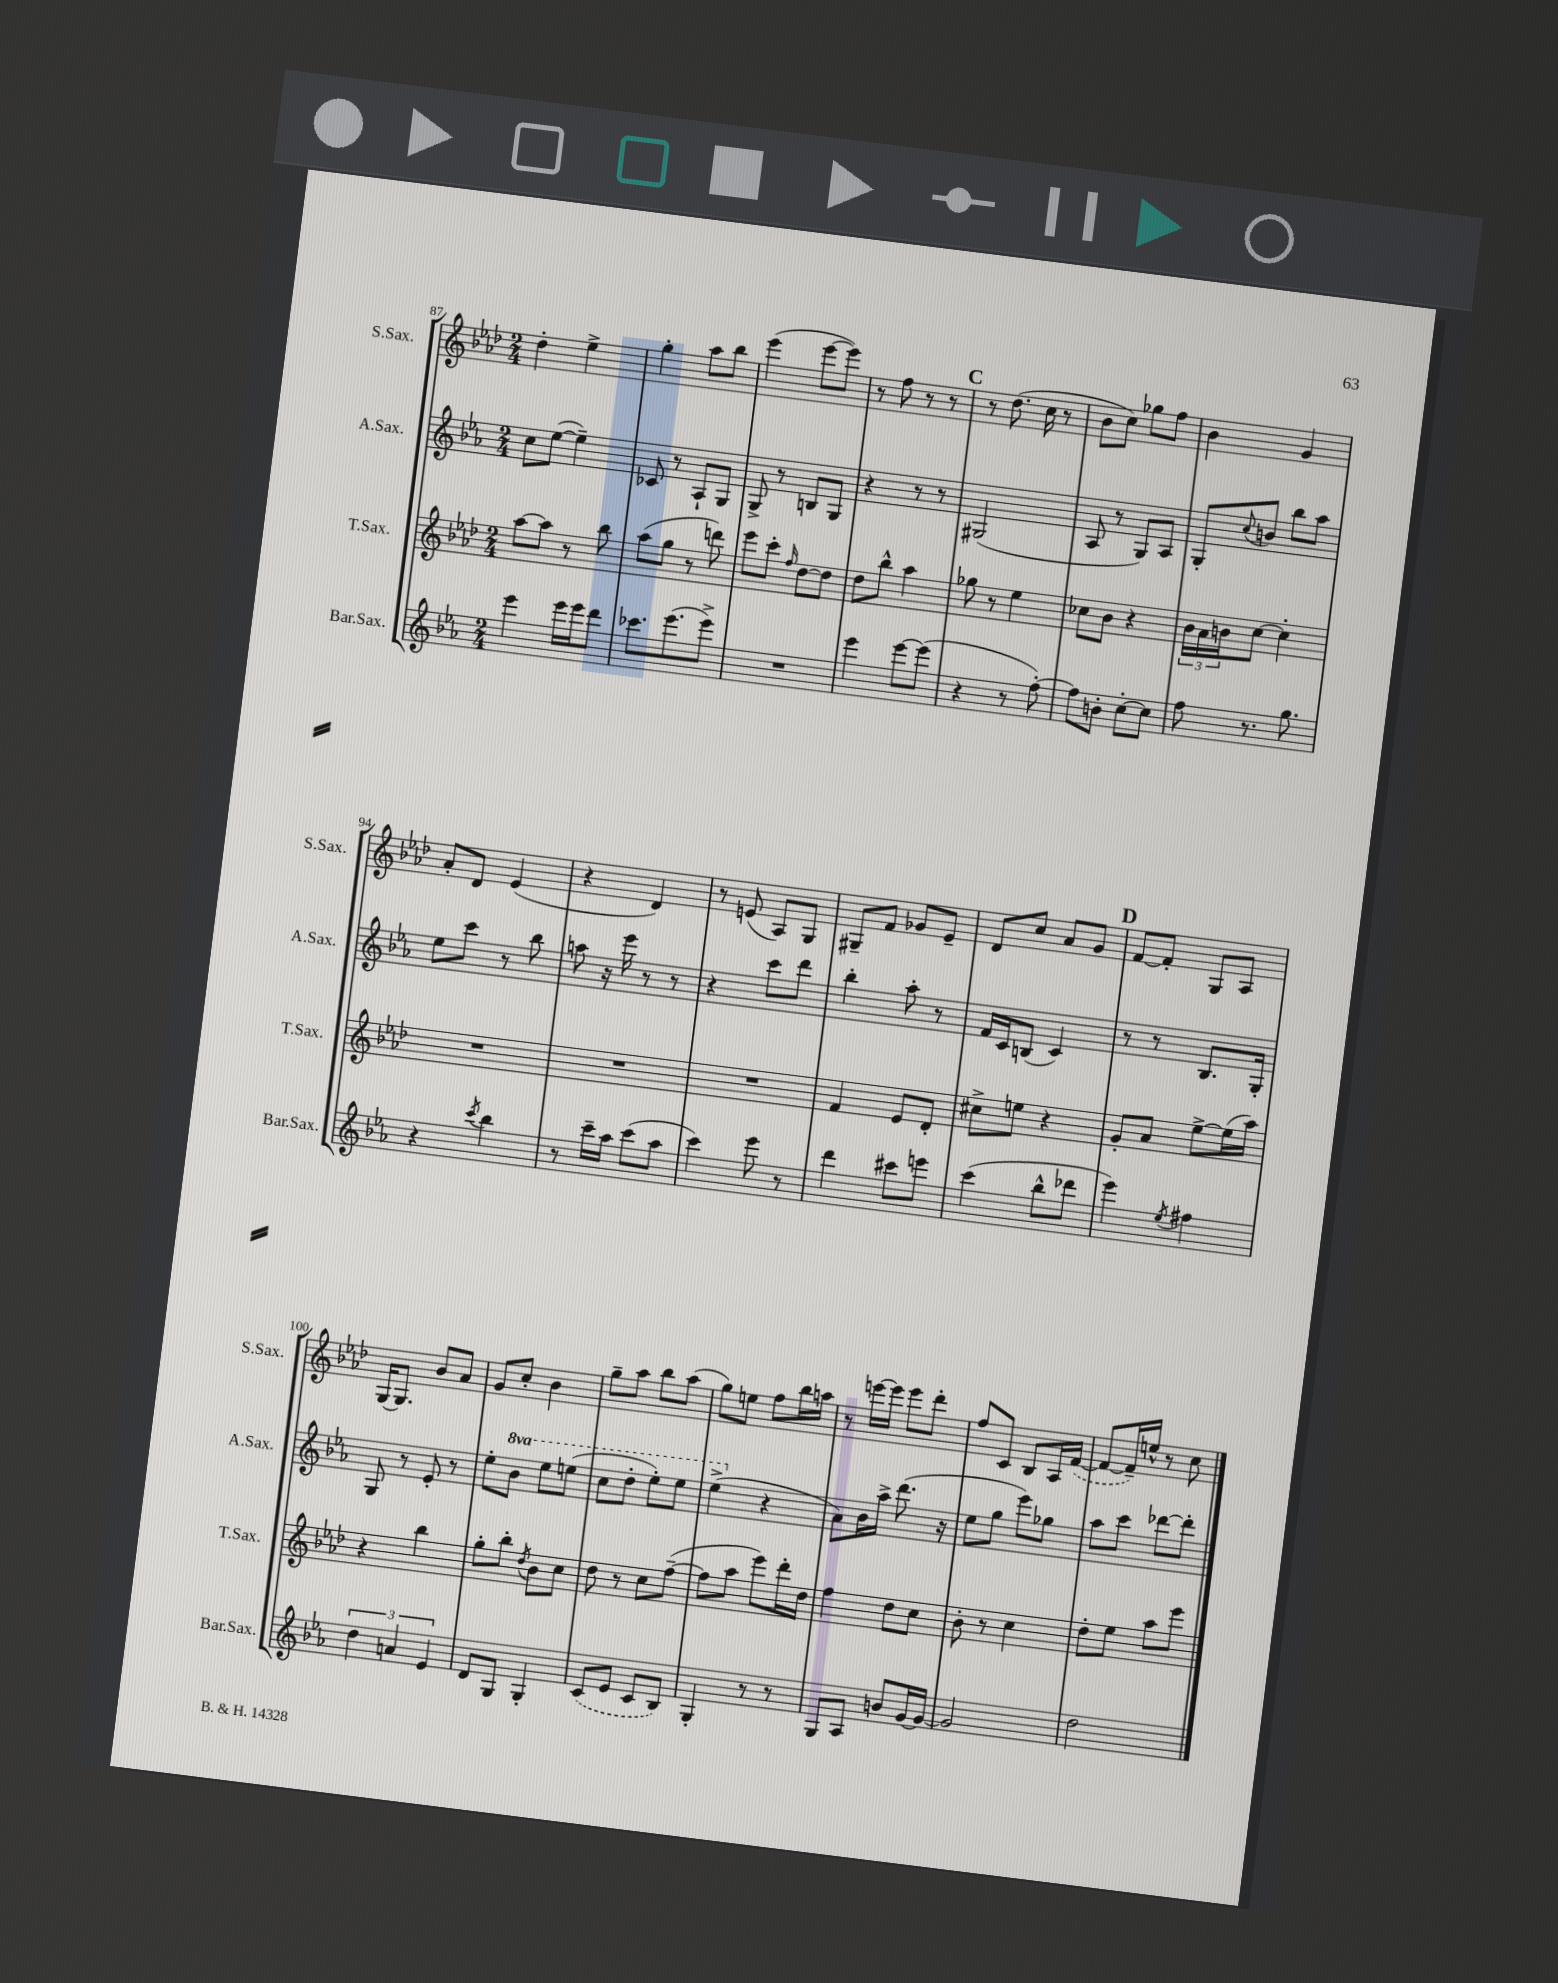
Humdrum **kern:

**kern	**kern	**kern	**kern
*staff4	*staff3	*staff2	*staff1
*clefG2	*clefG2	*clefG2	*clefG2
*k[b-e-a-]	*k[b-e-a-d-]	*k[b-e-a-]	*k[b-e-a-d-]
*M2/4	*M2/4	*M2/4	*M2/4
4eee-	[8aa-	8cc	4dd-'
.	8aa-]	([8ee-	.
16eee-	8r	4ee-~])	4ee-^
16eee-	.	.	.
8ddd	8bb-	.	.
=	=	=	=
8.ccc-	(8aa-	8c-	4gg'
.	8gg	8r	.
(8.eee-	.	.	.
.	8r	8A-`	8aa-
8eee-^)	8ddd)	8G	8bb-
=	=	=	=
2r	8eee-	8G^	(4eee-
.	8ccc'	8r	.
.	16qqff	.	.
.	[8dd-	8B	[8eee-
.	8dd-]	8G	8eee-])
=	=	=	=
4eee-	8dd-	4r	8r
.	8bb-^^	.	8ff
[8eee-	4aa-	8r	8r
(8eee-]	.	8r	8r
=	=	=	=
4r	8gg-	(2G#	8r
.	8r	.	(8.dd-
8r	4ee-	.	.
.	.	.	16cc
[8ff')	.	.	8r
=	=	=	=
8ff]	8cc-	8A-	8b-
8b'	8b-	8r	8cc)
[8cc'	4r	8G)	8gg-
8cc]	.	8A-	8ff
=	=	=	=
8ff	24b-	8G'	4b-
.	24a-	.	.
.	24b	.	.
.	.	8qqcc	.
8.r	[8cc	8b	.
.	4cc']	8bb-	4g
8.gg	.	.	.
.	.	8aa-	.
=	=	=	=
4r	2r	8ee-	8a-'
.	.	8ccc	8d-
8qccc	.	.	.
4bb-	.	8r	(4e-
.	.	8bb-	.
=	=	=	=
8r	2r	8aa	4r
16ccc~	.	16r	.
16aa-	.	16eee-	.
(8ccc	.	8r	4d-)
8aa-	.	8r	.
=	=	=	=
4ccc)	2r	4r	8r
.	.	.	(8e
8eee-	.	8ccc	8A-)
8r	.	8ddd	8G
=	=	=	=
4ddd	4f	4bb-'	8G#~
.	.	.	8f
8ccc#	8e-	8aa-'	8g-
8eee	8d-'	8r	8e-~
=	=	=	=
(4ccc	8cc#^	16f	8d-
.	.	16c	.
.	8ee	(8B	8cc
8bb-^^	4r	4c)	8a-
8ddd-	.	.	8g
=	=	=	=
4eee-)	8g'	8r	[8f
.	8a-	8r	8f']
8qee-	.	.	.
4ff#	[8ee-^	8.B-	8G
.	(16ee-]	.	8A-
.	16aa-)	16G'	.
=	=	=	=
6dd	4r	8G	[16G
.	.	.	8.G]
.	.	8r	.
6a	.	.	.
.	4bb-	8e-'	8b-
6e-	.	.	.
.	.	8r	8a-
=	=	=	=
8d	8gg'	8ee-'	8g
8G	8bb-'	8bb-	8cc'
.	8qdd-	.	.
4G'	8b-	8eee-	4b-
.	8cc	(8eee	.
=	=	=	=
(8c	8dd-	8ccc	8gg~
8e-	8r	8ddd'	8aa-
8c	8cc	8eee-')	8bb-
8B-)	([8ff~	8eee-	(8aa-
=	=	=	=
4G'	8ff]	(4eee-^	8gg)
.	8aa-	.	8ee
8r	8eee-)	4r	8ff
8r	16ddd-'	.	16bb-
.	16dd-	.	16aa
=	=	=	=
8G	4ff	8a-)	8r
8A-	.	16b-	[16eee
.	.	16aa-^	16eee]
8b	8dd-	(8.ddd	8eee
[16g	8cc	.	8ddd-'
16g_	.	16r	.
=	=	=	=
2g]	8b-'	8ee-	8ff
.	8r	8gg	8c
.	4cc	8eee-)	8B-
.	.	8gg-	16A-
.	.	.	([16f
=	=	=	=
2dd	8dd-'	8aa-	8f_
.	8ee-	8ccc	16f~])
.	.	.	16ee^^
.	8aa-	[8ddd-	8r
.	8eee-	8ddd-']	8cc
==	==	==	==
*-	*-	*-	*-
